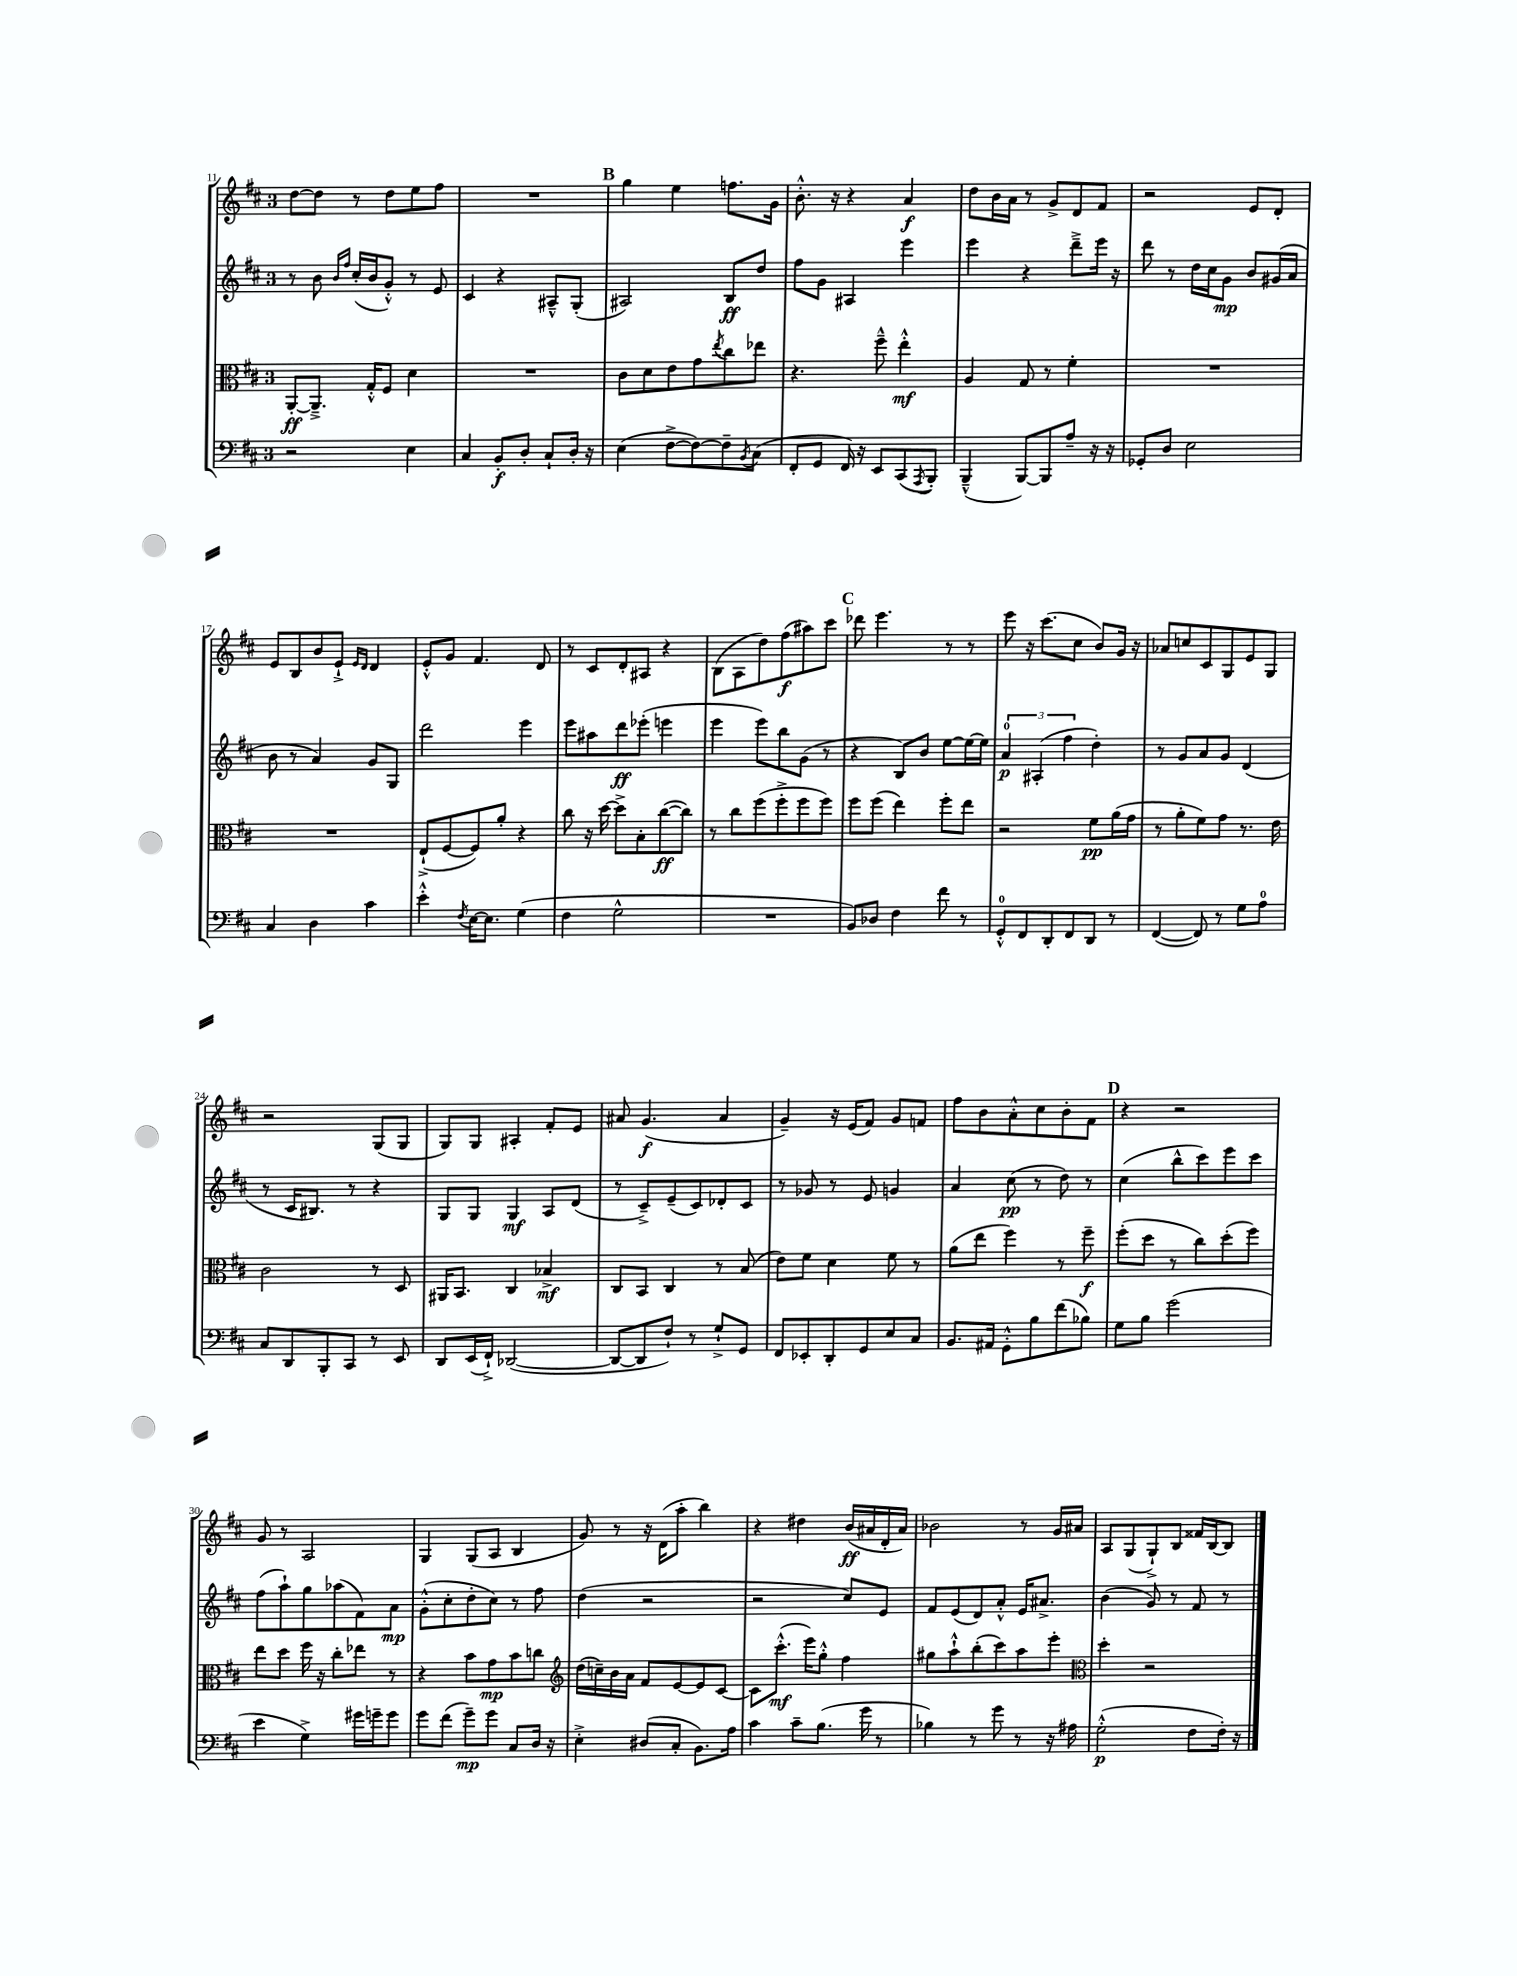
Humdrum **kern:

**kern	**dynam	**kern	**dynam	**kern	**dynam	**kern	**dynam
*part4	*part4	*part3	*part3	*part2	*part2	*part1	*part1
*staff4	*staff4	*staff3	*staff3	*staff2	*staff2	*staff1	*staff1
*clefF4	*	*clefC3	*	*clefG2	*	*clefG2	*
*k[f#c#]	*	*k[f#c#]	*	*k[f#c#]	*	*k[f#c#]	*
*M3/4	*	*M3/4	*	*M3/4	*	*M3/4	*
=11	=11	=11	=11	=11	=11	=11	=11
2r	.	[8AA'/L	ff	8r	.	[8dd\L	.
.	.	8.AA~^/J]	.	8b\	.	8dd\J]	.
.	.	.	.	16qqb/LL	.	.	.
.	.	.	.	16qqff#/JJ	.	.	.
.	.	.	.	(16cc#'/LL	.	8r	.
.	.	16G'^^/KL	.	16b/J	.	.	.
.	.	8F#/J	.	8g'^^/J)	.	8dd\L	.
4E\	.	4d\	.	8r	.	8ee\	.
.	.	.	.	8e/	.	8ff#\J	.
=12	=12	=12	=12	=12	=12	=12	=12
4C#/	.	2.r	.	4c#/	.	2.r	.
8BB'/L	f	.	.	4r	.	.	.
8D'/J	.	.	.	.	.	.	.
8C#`/L	.	.	.	8A#X~^^/L	.	.	.
16D'/Jk	.	.	.	(8G'/J	.	.	.
16r	.	.	.	.	.	.	.
!!LO:REH:place=s1:t=B
=13	=13	=13	=13	=13	=13	=13	=13
(4E\	.	8c#\L	.	2A#X/)	.	4gg\	.
.	.	8d\	.	.	.	.	.
[8F#^\L	.	8e\	.	.	.	4ee\	.
8F#\_)	.	8g\	.	.	.	.	.
.	.	8qee/	.	.	.	.	.
8F#~\]	.	8cc#\	.	8B/L	ff	8.ffn\L	.
8qBB/	.	.	.	.	.	.	.
(8C#\J	.	8ee-X\J	.	8dd/J	.	.	.
.	.	.	.	.	.	16g\Jk	.
=14	=14	=14	=14	=14	=14	=14	=14
8FF#'/L	.	4.r	.	8ff#\L	.	8.b'^^\	.
8GG/J	.	.	.	8g\J	.	.	.
.	.	.	.	.	.	16r	.
16FF#/)	.	.	.	4A#X/	.	4r	.
16r	.	.	.	.	.	.	.
8EE/L	.	8ff#~^^\	.	.	.	.	.
(8CC#/	.	4ee'^^\	mf	4eee\	.	4a/	f
8qAAA/	.	.	.	.	.	.	.
8BBB'/J)	.	.	.	.	.	.	.
=15	=15	=15	=15	=15	=15	=15	=15
(4BBB~^^/	.	4A/	.	4eee\	.	8dd\L	.
.	.	.	.	.	.	16b\L	.
.	.	.	.	.	.	16a\JJ	.
[8BBB/L)	.	8G/	.	4r	.	8r	.
8BBB/]	.	8r	.	.	.	8g^/L	.
8A~/J	.	4f#'\	.	8ddd~^\L	.	8d/	.
16r	.	.	.	16eee\Jk	.	8f#/J	.
16r	.	.	.	16r	.	.	.
=16	=16	=16	=16	=16	=16	=16	=16
8GG-X'/L	.	2.r	.	8ddd\	.	2r	.
8D/J	.	.	.	8r	.	.	.
2E\	.	.	.	16dd\LL	.	.	.
.	.	.	.	16cc#\J	.	.	.
.	.	.	.	8g\J	mp	.	.
.	.	.	.	8b/L	.	8e/L	.
.	.	.	.	(16g#X/L	.	8d'/J	.
.	.	.	.	16a/JJ	.	.	.
!!LO:LB:g=z
=17	=17	=17	=17	=17	=17	=17	=17
4C#/	.	2.r	.	8b\	.	8e/L	.
.	.	.	.	8r	.	8B/	.
4D\	.	.	.	4a/)	.	8b/	.
.	.	.	.	.	.	8e`^/J	.
.	.	.	.	.	.	16qqe/LL	.
.	.	.	.	.	.	16qqd/JJ	.
4c#\	.	.	.	8g/L	.	4d/	.
.	.	.	.	8G/J	.	.	.
=18	=18	=18	=18	=18	=18	=18	=18
4e'^^\	.	(8E`^/L	.	2ddd\	.	8e'^^/L	.
.	.	[8F#/	.	.	.	8g/J	.
8qF#/	.	.	.	.	.	.	.
[16E\KL	.	8F#/])	.	.	.	4.f#/	.
8.E\J]	.	.	.	.	.	.	.
.	.	8a'/J	.	.	.	.	.
(4G\	.	4r	.	4eee\	.	.	.
.	.	.	.	.	.	8d/	.
=19	=19	=19	=19	=19	=19	=19	=19
4F#\	.	8cc#\	.	8eee\L	.	8r	.
.	.	16r	.	8aa#X\	.	8c#/L	.
.	.	[16dd\	.	.	.	.	.
2G^^\	.	8dd^\L]	.	8ddd\	ff	8d'/	.
.	.	8B'\	.	(8eee-X'\J	.	8A#X/J	.
.	.	([8cc#\	ff	4eeen\	.	4r	.
.	.	8cc#\J])	.	.	.	.	.
=20	=20	=20	=20	=20	=20	=20	=20
2.r	.	8r	.	4eee\	.	(8B\L	.
.	.	8cc#\L	.	.	.	8A\	.
.	.	(8ff#\	.	8eee\L)	.	8dd\)	.
.	.	8ff#'^\	.	8bb\	.	(8ff#\	f
.	.	8ff#\	.	(8g\J	.	8aa#X\)	.
.	.	8ff#\J)	.	8r	.	8ccc#\J	.
!!LO:REH:place=s1:t=C
=21	=21	=21	=21	=21	=21	=21	=21
8BB/L)	.	8ff#\L	.	4r	.	8ddd-X\	.
8D-X/J	.	(8ff#\J	.	.	.	4.eee\	.
4F#\	.	4ee\)	.	8B/L)	.	.	.
.	.	.	.	8b/J	.	.	.
8f#\	.	8ff#'\L	.	[8ee\L	.	8r	.
8r	.	8ee\J	.	16ee\L_	.	8r	.
.	.	.	.	16ee\JJ]	.	.	.
=22	=22	=22	=22	=22	=22	=22	=22
8GG'^^/L	.	2r	.	6a/	p	8eee\	.
8FF#/	.	.	.	.	.	16r	.
.	.	.	.	(6A#X'/	.	.	.
.	.	.	.	.	.	(8.ccc#\L	.
8DD'/	.	.	.	.	.	.	.
.	.	.	.	6ff#\	.	.	.
8FF#/	.	.	.	.	.	8cc#\J	.
8DD/J	.	8f#\L	pp	4dd'\)	.	8b/L)	.
8r	.	(16a\L	.	.	.	16g/Jk	.
.	.	16g\JJ	.	.	.	16r	.
=23	=23	=23	=23	=23	=23	=23	=23
([4FF#/	.	8r	.	8r	.	8a-X/L	.
.	.	8a'\L	.	8g/L	.	8ccn/	.
8FF#/])	.	8f#\)	.	8a/	.	8c#/	.
8r	.	8g\J	.	8g/J	.	8G/	.
8G\L	.	8.r	.	(4d/	.	8e/	.
8A\J	.	.	.	.	.	8G/J	.
.	.	16e\	.	.	.	.	.
!!LO:LB:g=z
=24	=24	=24	=24	=24	=24	=24	=24
8C#/L	.	2c#\	.	8r	.	2r	.
8DD/	.	.	.	16c#/KL	.	.	.
.	.	.	.	8.B#X/J)	.	.	.
8BBB'/	.	.	.	.	.	.	.
8CC#/J	.	.	.	8r	.	.	.
8r	.	8r	.	4r	.	(8G/L	.
8EE/	.	8D/	.	.	.	8G/J	.
=25	=25	=25	=25	=25	=25	=25	=25
8DD/L	.	16AA#X/KL	.	8G/L	.	8G/L)	.
.	.	8.BB/J	.	.	.	.	.
(16EE/L	.	.	.	8G/J	.	8G/J	.
16FF#`^/JJ)	.	.	.	.	.	.	.
([2DD-X/	.	4C#/	.	4G/	mf	4A#X'/	.
.	.	4B-X^/	mf	8A/L	.	8f#'/L	.
.	.	.	.	(8d/J	.	8e/J	.
=26	=26	=26	=26	=26	=26	=26	=26
8DD-/L_	.	8C#/L	.	8r	.	8a#X/	.
8DD-/]	.	8BB/J	.	8c#~^/L)	.	(4.g/	f
8F#`/J)	.	4C#/	.	(8e~/	.	.	.
8r	.	.	.	8c#/)	.	.	.
8G`^/L	.	8r	.	8d-X'/	.	4a#/	.
8GG/J	.	(8B/	.	8c#/J	.	.	.
=27	=27	=27	=27	=27	=27	=27	=27
8FF#/L	.	8e\L)	.	8r	.	4g~/)	.
8EE-X'/	.	8f#\J	.	8g-X/	.	.	.
8DD'/	.	4d\	.	8r	.	16r	.
.	.	.	.	.	.	(16e/KL	.
8GG/	.	.	.	8e/	.	8f#/J)	.
8E/	.	8f#\	.	4gn/	.	8g/L	.
8C#/J	.	8r	.	.	.	8fn/J	.
=28	=28	=28	=28	=28	=28	=28	=28
8.BB/L	.	(8a\L	.	4a/	.	8ff#\L	.
.	.	8ee\J	.	.	.	8b\	.
16AA#X/Jk	.	.	.	.	.	.	.
8GG'^^\L	.	4ff#\)	.	(8cc#\	pp	8a'^^\	.
8B\	.	.	.	8r	.	8cc#\	.
(8f#\	.	8r	.	8dd\)	.	8b'\	.
8B-X\J)	.	8ff#~\	f	8r	.	8f#\J	.
!!LO:REH:place=s1:t=D
=29	=29	=29	=29	=29	=29	=29	=29
8G\L	.	(8ff#'\L	.	(4cc#\	.	4r	.
8B\J	.	8dd\J	.	.	.	.	.
(2g\	.	8r	.	8bb^^\L	.	2r	.
.	.	8cc#\L)	.	8ccc#\)	.	.	.
.	.	(8dd'\	.	8eee\	.	.	.
.	.	8ff#\J)	.	8ccc#\J	.	.	.
!!LO:LB:g=z
=30	=30	=30	=30	=30	=30	=30	=30
4e\	.	8ee\L	.	(8ff#\L	.	8g/	.
.	.	8dd\J	.	8aa`\)	.	8r	.
4G^\)	.	16ff#\	.	8gg\	.	2A/	.
.	.	16r	.	.	.	.	.
.	.	8cc#'\L	.	(8aa-X\	.	.	.
16g#X\LL	.	8ee-X\J	.	8f#\)	.	.	.
16gn~\J	.	.	.	.	.	.	.
8g\J	.	8r	.	8a\J	mp	.	.
=31	=31	=31	=31	=31	=31	=31	=31
8g\L	.	4r	.	(8g'^^\L	.	4G/	.
(8f#\J	.	.	.	8cc#'\	.	.	.
8g~\L)	mp	8b\L	.	8dd'\	.	(8G/L	.
8g\J	.	8g\	mp	8cc#\J)	.	8A/J	.
8C#/L	.	8b\	.	8r	.	4B/	.
16D/Jk	.	8ccn\J	.	8ff#\	.	.	.
16r	.	.	.	.	.	.	.
=32	=32	=32	=32	=32	=32	=32	=32
*	*	*clefG2	*	*	*	*	*
4E'^\	.	(16dd\LL	.	(4dd\	.	8g/)	.
.	.	16ccn~\)	.	.	.	.	.
.	.	16b\	.	.	.	8r	.
.	.	16a\JJ	.	.	.	.	.
(8D#X/L	.	8f#/L	.	2r	.	16r	.
.	.	.	.	.	.	(16d\KL	.
8C#'/J	.	[8e/	.	.	.	8aa'\J	.
8.BB\L)	.	8e/]	.	.	.	4bb\)	.
.	.	[8c#/J	.	.	.	.	.
16A\Jk	.	.	.	.	.	.	.
=33	=33	=33	=33	=33	=33	=33	=33
4c#\	.	8c#\L]	.	2r	.	4r	.
.	.	(8.ccc#'^^\J	mf	.	.	.	.
8c#~\L	.	.	.	.	.	4dd#X\	.
.	.	16eee\KL)	.	.	.	.	.
(8.B\J	.	8gg'^^\J	.	.	.	.	.
.	.	4ff#\	.	8cc#/L)	.	(16b/LL	ff
16g\	.	.	.	.	.	16a#X/	.
8r	.	.	.	8e/J	.	16d'/	.
.	.	.	.	.	.	16a#/JJ)	.
=34	=34	=34	=34	=34	=34	=34	=34
4B-X\)	.	8gg#X\L	.	8f#/L	.	2b-X\	.
.	.	8aa`^^\	.	(8e/	.	.	.
8r	.	(8bb'\	.	8d/)	.	.	.
8g\	.	8ccc#\)	.	8a'^^/J	.	.	.
8r	.	8aa\	.	16e/KL	.	8r	.
.	.	.	.	8.a#X^/J	.	.	.
16r	.	8eee'\J	.	.	.	16g/LL	.
16A#X\	.	.	.	.	.	16a#X/JJ	.
=35	=35	=35	=35	=35	=35	=35	=35
*	*	*clefC3	*	*	*	*	*
(2G'^^\	p	4dd'\	.	(4b\	.	8A/L	.
.	.	.	.	.	.	(8G/	.
.	.	2r	.	8g/)	.	8G`^/)	.
.	.	.	.	8r	.	8B/J	.
8F#\L	.	.	.	8f#/	.	16f##X/LL	.
.	.	.	.	.	.	[16B/J	.
16F#'\Jk)	.	.	.	8r	.	8B/J]	.
16r	.	.	.	.	.	.	.
==	==	==	==	==	==	==	==
*-	*-	*-	*-	*-	*-	*-	*-
